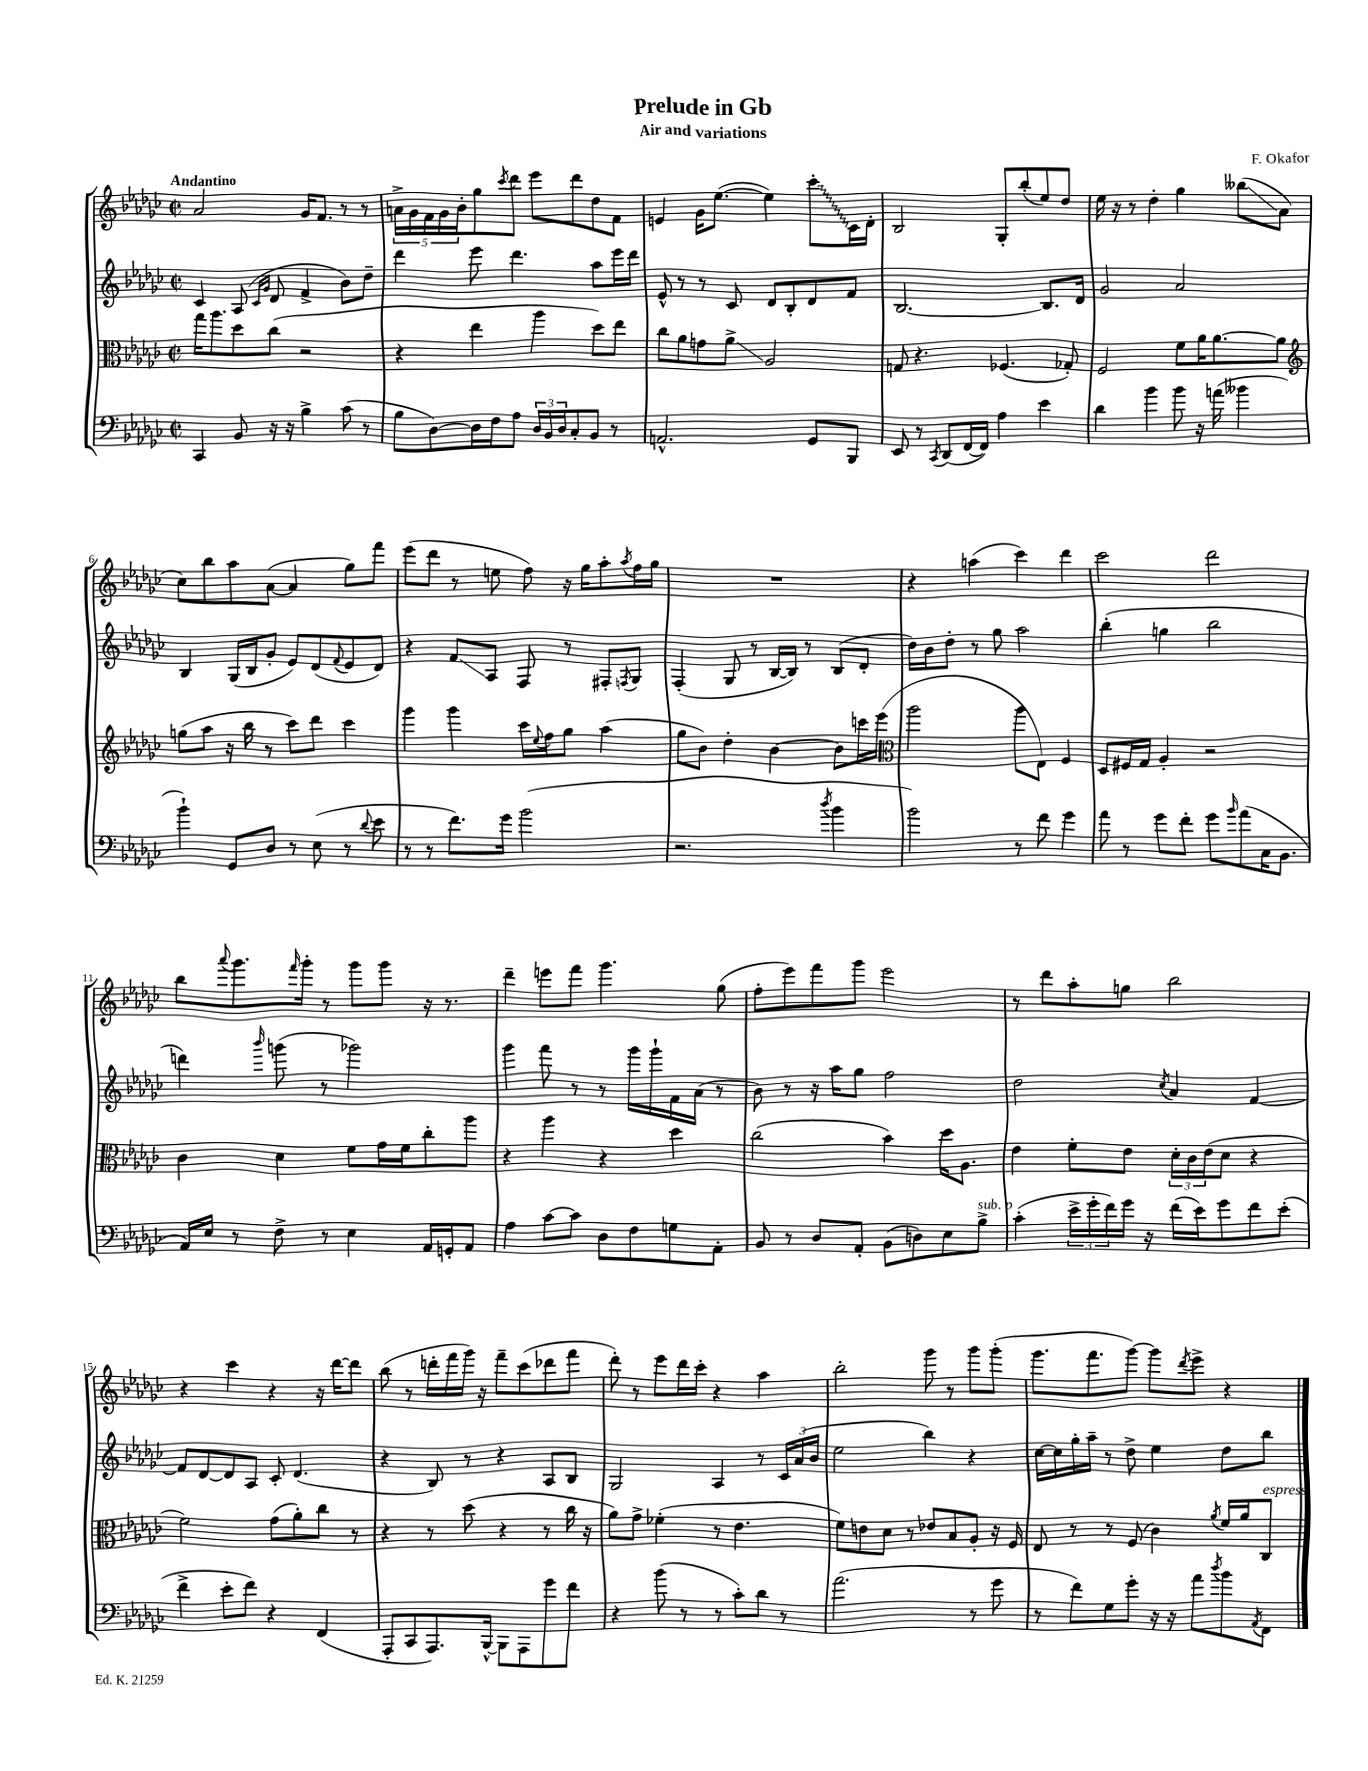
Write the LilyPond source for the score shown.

\header { title = "Prelude in Gb" composer = "F. Okafor" subtitle = "Air and variations" }
<<
\new StaffGroup <<
\new Staff = "s0" {
    \clef treble \key ges \major \defaultTimeSignature \time 2/2 \tempo "Andantino"
    aes'2 ges'16 f'8. r8 r8 |
    \tuplet 5/4 { a'16-> ges'16 f'16 ges'16 bes'16-. } ges''8 \acciaccatura { ces'''8 } des'''8 ees'''8 des'''8 des''8 f'8 |
    e'4 ges'16 ees''8.~( ees''4) \once \override Glissando.style = #'zigzag ces'''8-.\glissando ces'16 des'16-. |
    bes2 ges8-. bes''8-.( ees''8) des''8 |
    ees''16 r16 r8 des''4-. ges''4 beses''8\glissando( aes'8 |
    ces''8) bes''8 aes''8 aes'8~( aes'4 ges''8) f'''8 |
    ees'''8( des'''8 r8 e''8 f''8) r16 ges''16 aes''8-. \acciaccatura { aes''8 } f''16 ges''16 |
    R1 |
    r4 a''4( ces'''4) des'''4 |
    ces'''2 des'''2 |
    bes''8 \appoggiatura { aes'''8 } ges'''8. \grace { f'''16 } ges'''16-. r8 ges'''8 ges'''8 r16 r8. |
    des'''4-- e'''8 f'''8 ges'''4. ges''8( |
    f''8-. ees'''8) f'''8 ges'''8 ees'''2 |
    r8 des'''8 aes''8-. g''8 bes''2 |
    r4 ces'''4 r4 r16 des'''16~ des'''8 |
    bes''8( r8 d'''16-. f'''16 ges'''16) r16 f'''8-- ces'''8( des'''8 f'''8 |
    des'''8-.) r8 ees'''8 des'''16 ces'''16-. r4 aes''4 |
    bes''2-. ges'''8 r8 ges'''8 ges'''8-.( |
    ges'''8. f'''8. ges'''8~) ges'''8 \acciaccatura { des'''8 } ees'''8-> r4 \bar "|." |
}
\new Staff = "s1" {
    \clef treble \key ges \major \defaultTimeSignature \time 2/2
    ces'4 aes8( \grace { ces'16 ges'16 } des'8 f'4-> bes'8) des''8-- |
    des'''4 ees'''8 des'''4. aes''8 ees'''16 des'''16 |
    ees'8-^ r8 r8 ces'8 des'8 bes8-. des'8 f'8 |
    bes2.~ bes8. des'16 |
    ges'2 aes'2 |
    bes4 ges16( bes16 ges'8-. ees'8) des'8( \appoggiatura { f'8 } ees'8 des'8) |
    r4 f'8\glissando aes8 f8 r8 fis8-. \acciaccatura { f8 } ges8 |
    f4-.( ges8 r8 bes16~ bes16) r8 bes8( des'8-. |
    des''16) bes'16 des''8-. r8 ges''8 aes''2 |
    bes''4-.( g''4 bes''2 |
    d'''4) \grace { bes'''16 } g'''8( r8 ges'''2) |
    ges'''4 f'''8 r8 r8 ges'''16 ges'''16-! f'16 aes'16( r8 |
    bes'8) r8 r16 aes''16 ges''8 f''2 |
    des''2 \acciaccatura { ces''8 } aes'4 f'4~ |
    f'8 des'8~ des'8 aes8 ces'8-. des'4.( |
    r4 bes8) r8 r4 aes8 bes8 |
    ges2 aes4 r8 \tuplet 3/2 { ces'16 aes'16( bes'16 } |
    ees''2 bes''4) r4 |
    ces''16~ ces''16 ges''16-. aes''16-- r8 des''8-> ees''4 des''8 bes''8 \bar "|." |
}
\new Staff = "s2" {
    \clef alto \key ges \major \defaultTimeSignature \time 2/2
    ges''16 aes''8. des''8 ces''8( r2 |
    r4 ees''4 aes''4 des''8) ees''8 |
    ces''8 aes'8 g'8 aes'8->\glissando aes2 |
    g8 r4. fes4.( ges8-.) |
    f2 f'8 aes'16 aes'8.~ aes'8 |
    \clef treble g''8( aes''8 r16 bes''16 r8 ces'''8) des'''8 ces'''4 |
    ges'''4 ges'''4 ces'''16 \appoggiatura { ees''8 } f''16 ges''8 aes''4( |
    ges''8 bes'8) des''4-. bes'4~ bes'8 c'''16 ees'''16( |
    \clef alto aes''2 aes''8 ees8) f4 |
    des8 fis16 ges16 aes4-. r2 |
    ces'4 des'4 f'8 ges'16 f'16 ces''8-. aes''8 |
    r4 aes''4 r4 des''4 |
    ces''2( bes'4) des''16 aes8. |
    ees'4 f'8-. ees'8 \tuplet 3/2 { des'16-. ces'16 ees'16( } des'8 r4 |
    f'2) ges'8( aes'8-.) ces''8 r8 |
    r4 r8 des''8( r4 r8 ces''16 r16 |
    aes'8) ges'8-> fes'4-.( r8 ees'4. |
    f'8) e'8 des'8 r8 ees'8 bes8 aes8-. r16 f16 |
    ees8 r8 r8 f8( ces'4) \acciaccatura { aes'8 } f'16 aes'16 ces8^\markup { \italic "espress." } \bar "|." |
}
\new Staff = "s3" {
    \clef bass \key ges \major \defaultTimeSignature \time 2/2
    ces,4 bes,8 r16 r16 bes4-> ces'8( r8 |
    bes8 des8~) des16 f16 aes8 \tuplet 3/2 { des16 bes,16 des16 } ces8-. bes,8 r8 |
    a,2.-^ ges,8 bes,,8 |
    ees,8 r8 \acciaccatura { ces,8 } des,8( f,16~ f,16) aes4 ees'4 |
    des'4 bes'4 bes'8 r16 a'16( beses'4 |
    bes'4-!) ges,8 des8 r8 ees8( r8 \appoggiatura { des'8 } ees'8 |
    r8 r8 f'8.) ges'16 bes'2( |
    r2. \acciaccatura { des''8 } bes'4 |
    bes'2) r8 f'8 ges'4 |
    aes'8 r8 ges'8 f'8-. ges'8 \grace { bes'16 } aes'8( ces16 bes,8. |
    aes,16) ees16 r8 f8-> r8 ees4 aes,16 g,16-. aes,8 |
    aes4 ces'8~ ces'8 des8 f8 g8 aes,8-. |
    bes,8 r8 des8 aes,8-. bes,8( d8) ees8 bes8->^\markup { \italic "sub. p" } |
    ces'4-.( \tuplet 3/2 { ees'16-> ges'16-. f'16) } ges'16 r16 f'16( ees'16) ges'8 f'8 ees'8-.( |
    f'4-> ees'8-. f'8) r4 f,4( |
    aes,,8-. ces,8 aes,,8.) bes,,16~-^ bes,,8 aes,,8 ges'8 f'8 |
    r4 bes'8( r8 r8 ces'8-.) des'8 r8 |
    aes'2.( r8 ges'8 |
    r8 f'8) ges8 ges'8-. r16 r16 aes'8 \acciaccatura { des''8 } bes'8 \acciaccatura { aes,8 } f,8 \bar "|." |
}
>>
>>
